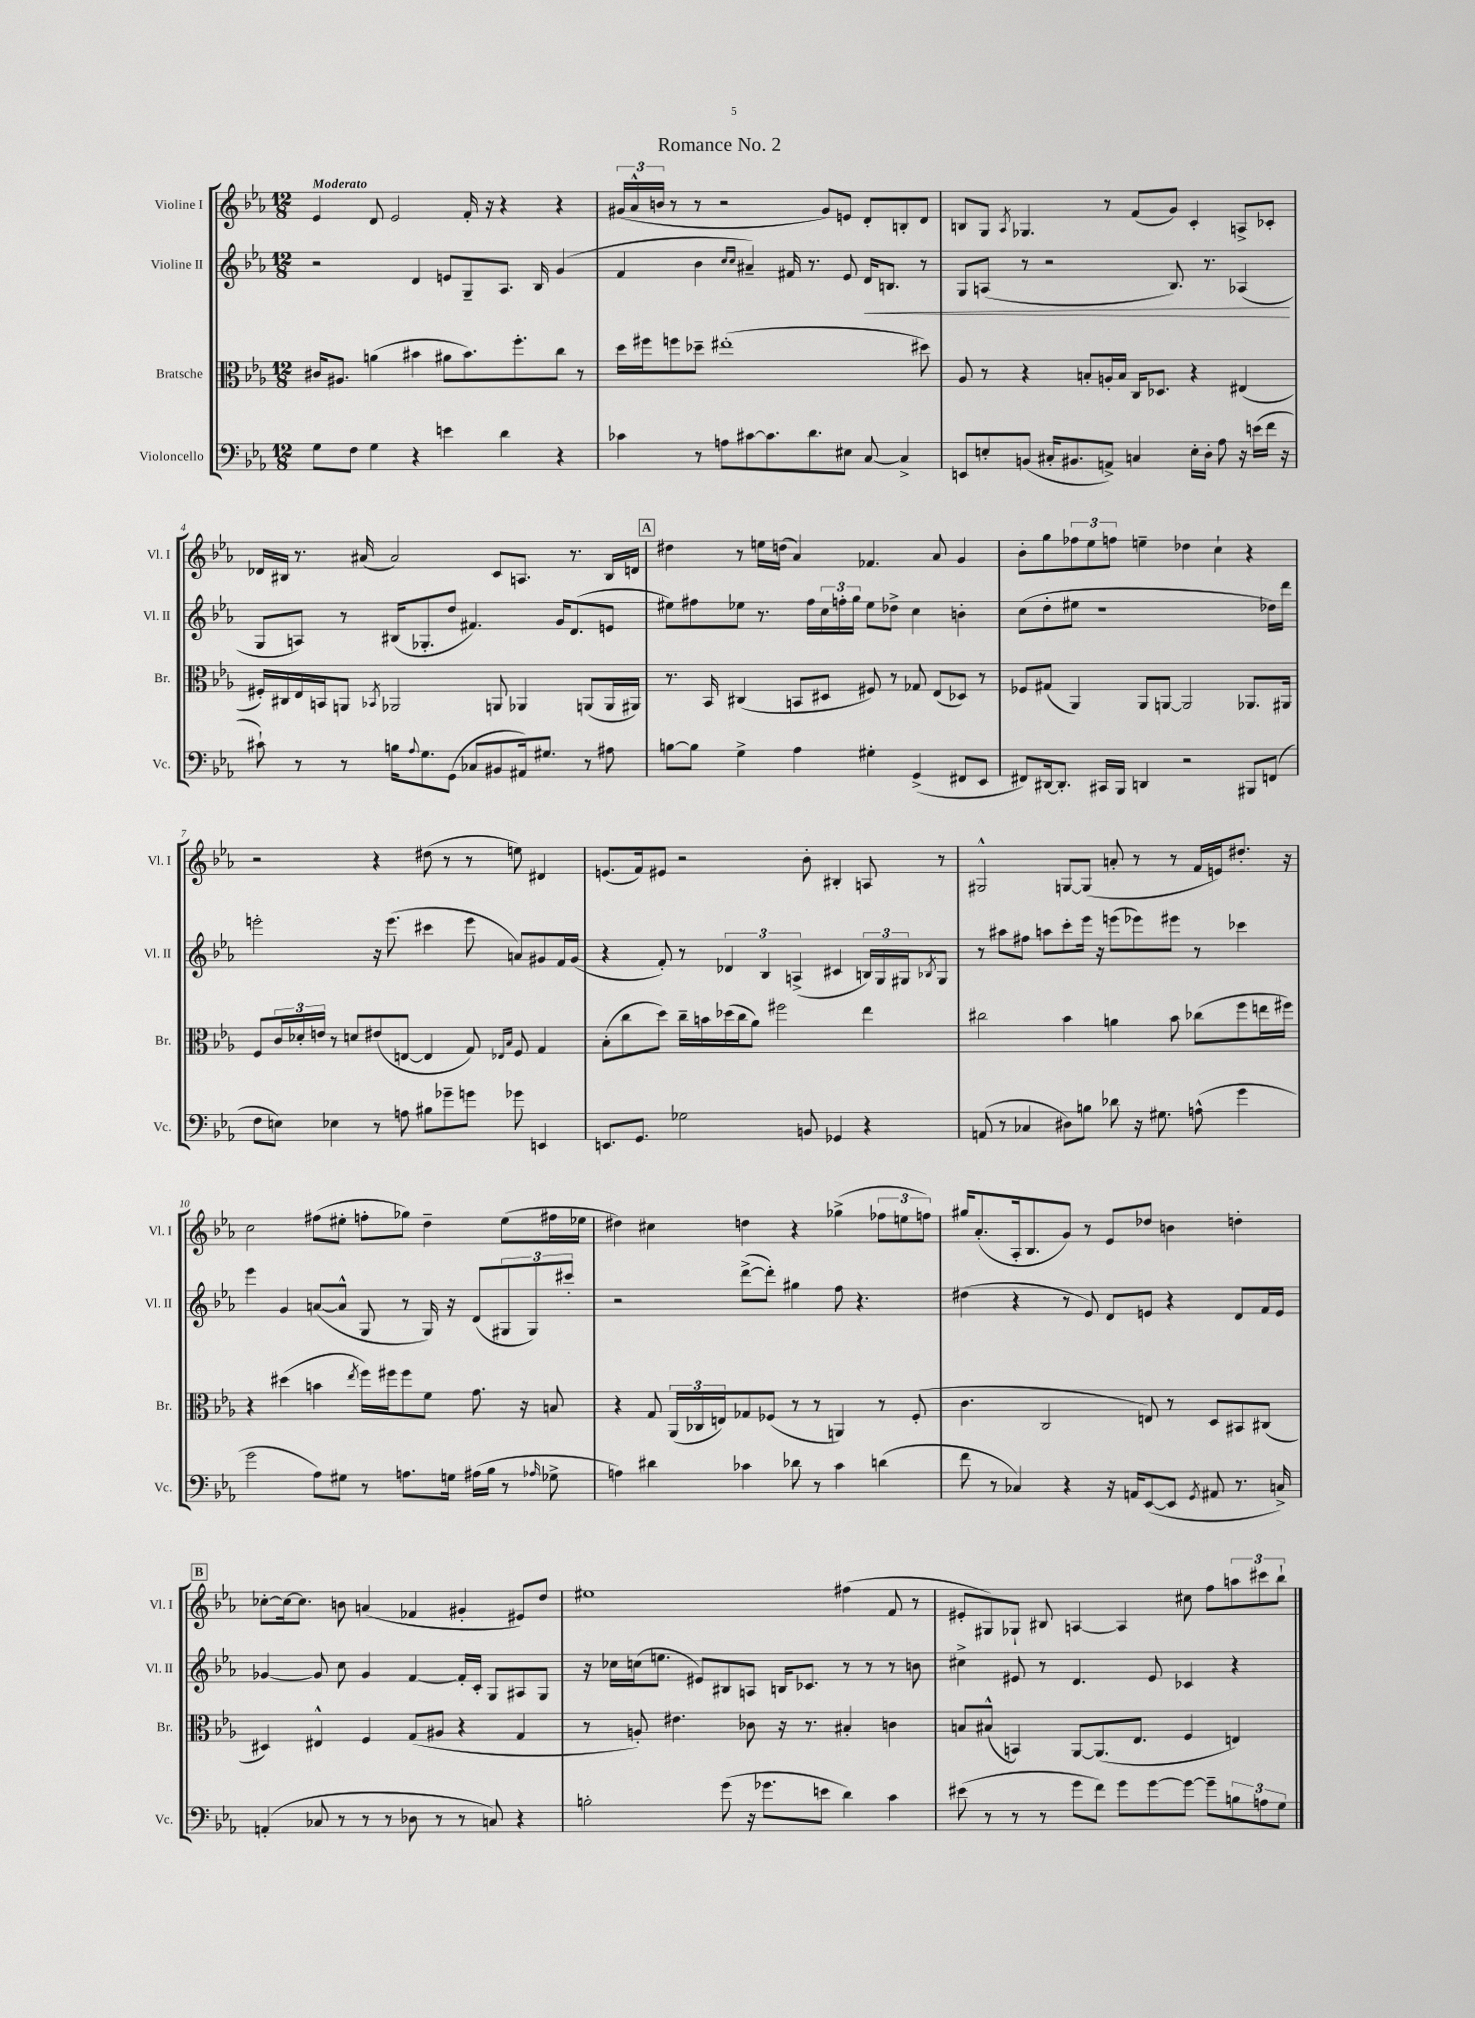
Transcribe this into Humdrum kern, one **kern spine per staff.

**kern	**kern	**kern	**dynam	**kern
*part4	*part3	*part2	*part2	*part1
*staff4	*staff3	*staff2	*staff2	*staff1
*I"Violoncello	*I"Bratsche	*I"Violine II	*	*I"Violine I
*I'Vc.	*I'Br.	*I'Vl. II	*	*I'Vl. I
*clefF4	*clefC3	*clefG2	*	*clefG2
*k[b-e-a-]	*k[b-e-a-]	*k[b-e-a-]	*	*k[b-e-a-]
*M12/8	*M12/8	*M12/8	*	*M12/8
=1	=1	=1	=1	=1
!	!	!	!	!LO:TX:a:B:t=Moderato
8G\L	16c#X/KL	2r	.	4e-/
.	8.A#X/J	.	.	.
8F\J	.	.	.	.
4G\	(4an\	.	.	8d/
.	.	.	.	2e-/
4r	4b#X\	4d/	.	.
4en\	8a#X\L	8en/L	.	.
.	8.b#\)	8G~/	.	16f'/
.	.	.	.	16r
4d\	.	8.A-/J	.	4r
.	8.ff'\	.	.	.
.	.	16B-/	.	.
4r	8cc\J	(4g/	.	4r
.	8r	.	.	.
=2	=2	=2	=2	=2
4c-X\	16dd\LL	4f/	.	(24g#X/LL
.	.	.	.	24a-^^/
.	16ff#X\J	.	.	.
.	.	.	.	24bn/JJ
.	8ffn\	.	.	8r
8r	8dd-X~\J	4b-\	.	8r
8An\L	(1ee#X'	.	.	2r
.	.	16qqcc/LL	.	.
.	.	16qqcc/JJ	.	.
[8c#X\	.	4a#X~/)	.	.
8.c#\]	.	.	.	.
.	.	16f#X/	.	.
8.d\	.	8.r	.	.
.	.	.	.	8g#/L)
8E#X\J	.	8e-/	.	8en/J
!	!	!	!LO:HP:b	!
[8C/	.	16d/KL	<	8d'/L
.	.	8.Bn/J	.	.
4C^/]	.	.	.	8Bn'/
.	8dd#X\)	8r	.	8d/J
=3	=3	=3	=3	=3
8EEn/L	8A-/	8G/L	.	8Bn/L
8En'/	8r	(8An/J	.	8G/J
.	.	.	.	8qA-/
(8BBn/J	4r	8r	.	4.G-X/
16C#X'/KL	.	2r	.	.
8.BB#X/	.	.	.	.
.	8Bn'/L	.	.	.
8AAn^/J)	16An'/L	.	.	8r
.	16B/JJ	.	.	.
4Cn/	16C/KL	.	.	(8f/L
.	8.D-X/J	.	.	.
.	.	8.B-/)	.	8g/J)
16E'\LL	4r	.	.	4c'/
16D'\JJ	.	8.r	.	.
8A-\	.	.	.	.
16r	(4E#X/	(4A-X/	.	8An^/L
(16en\LL	.	.	.	.
16f\JJ	.	.	.	8c-X'/J
16r	.	.	.	.
.	.	.	[	.
!!LO:LB:g=z
=4	=4	=4	=4	=4
8c#X`\)	16F#X'/LL)	8G/L	.	16d-X/LL
.	16C#X/	.	.	16B#X/JJ
8r	16E-/	8An/J)	.	8.r
.	16BBn/J	.	.	.
8r	8AAn/J	8r	.	.
.	.	.	.	(16a#X/
.	8qBB-X/	.	.	.
16Bn\KL	2AA-X/	(16B#X/KL	.	2a#/)
8qqA-/	.	.	.	.
8.G\	.	8.G-X'/	.	.
(8GG\J	.	8dd/J	.	.
8C-X/L	.	4.f#X/)	.	.
8BB#X/	8AAn/	.	.	8c/L
16AA#X/k)	4AA-X/	.	.	8.An/J
8.G#X/J	.	.	.	.
.	.	16g/KL	.	.
.	.	(8.d/	.	8.r
8r	(8AAn/L	.	.	.
8A#X\	16AA/L	8en/J	.	16B#/LL
.	16AA#X/JJ)	.	.	16dn/JJ
!!LO:REH:place=s1:t=A
=5	=5	=5	=5	=5
[8Bn\L	8.r	8ee#X\L)	.	4dd#X\
8B\J]	.	8ff#X\	.	.
.	16BB-/	.	.	.
4G^\	(4C#X/	8ee-X\J	.	8r
.	.	8.r	.	16een\LL
.	.	.	.	(16ddn\JJ
4A-\	8BBn/L	.	.	4a-/)
.	.	16ff#\LL	.	.
.	8D#X/J	24cc\	.	.
.	.	24ffn'\	.	.
.	.	24gg\JJ	.	.
4G#X'\	8F#X/)	8ee-\L	.	4.f-X/
.	8r	8dd-X^\J	.	.
(4GG^/	8G-X/	4cc\	.	.
.	(8E-/L	.	.	8a-/
8FF#X/L	8D-X/J)	4bn'\	.	4g/
8EE-/J	8r	.	.	.
=6	=6	=6	=6	=6
8FF#X/L)	8F-X/L	(8cc\L	.	8b-'\L
[16DD#X/k	(8G#X/J	8dd'\	.	8gg\
8.DD#'/J]	.	.	.	.
.	4AA-/)	8ee#X\J	.	12ff-X\
.	.	.	.	12ee-\
16CC#X/LL	.	1r	.	.
.	.	.	.	12ffn\J
16BBB-/JJ	.	.	.	.
4DDn/	8AA-/L	.	.	4een~\
.	[8AAn/J	.	.	.
2r	2AA/]	.	.	4dd-X\
.	.	.	.	4cc`\
8BBB#X/L	8.AA-X/L	.	.	4r
(8FFn/J	.	16dd-X\LL)	.	.
.	16AA#X/Jk	16ddd\JJ	.	.
!!LO:LB:g=z
=7	=7	=7	=7	=7
8F\L	8F/L	2eeen'\	.	2r
8En\J)	24c/L	.	.	.
.	24d-X'/	.	.	.
.	24en/JJ	.	.	.
4E-X\	8r	.	.	.
.	8dn/L	.	.	.
8r	(8e#X/	16r	.	4r
.	.	(8.eee\	.	.
8An\	[8En/J	.	.	.
8B#X\L	4E/]	4ccc#X\	.	(8dd#X\
8g-X~\	.	.	.	8r
8gn\J	8G/)	8eee\	.	8r
.	16qqE-X/LL	.	.	.
.	16qqB-/JJ	.	.	.
8g-X\	8F/	8an/L)	.	8een\)
4EEn/	4G/	8g#X/	.	4d#X/
.	.	16f/L	.	.
.	.	(16g#/JJ	.	.
=8	=8	=8	=8	=8
8.EEn/L	(8B-'\L	4r	.	(8.en/L
.	8cc\	.	.	.
8.GG/J	.	.	.	16f/k)
.	8dd\J)	8f'/)	.	8e#X/J
2G-X\	16cc~\LL	8r	.	2r
.	16bn\	.	.	.
.	(16dd-X\	6d-X/	.	.
.	16cc\J	.	.	.
.	8a-\J)	.	.	.
.	.	6B-/	.	.
.	2ff#X\	.	.	.
.	.	(6An^/	.	.
8BBn/	.	.	.	8b-'\
4GG-X/	.	4c#X/	.	4B#X'/
4r	4ee-\	24Bn/LL)	.	8An/
.	.	24G/	.	.
.	.	24G#X/J	.	.
.	.	8qB-X/	.	.
.	.	8G#/J	.	8r
=9	=9	=9	=9	=9
(8AAn/	2cc#X\	8r	.	2G#X^^/
8r	.	8aa#X\L	.	.
4C-X/	.	8ff#X\J	.	.
.	.	8aan\L	.	.
8D#X\L)	4b-\	8ccc'\	.	[8Gn/L
8Bn\J	.	16eee-\Jk	.	(8G/J]
.	.	16r	.	.
8d-X\	4an\	(8eeen\L	.	8an'/
16r	.	8eee-X\)	.	8r
8.G#X\	.	.	.	.
.	8b-\	8eee#X\J	.	8r
(8An^^\	(8cc-X\L	8r	.	16f/LL
.	.	.	.	16en/J)
4g\	8ff\	4ccc-X\	.	8.dd#X'/J
.	16een\L	.	.	.
.	16ff#X\JJ)	.	.	16r
!!LO:LB:g=z
=10	=10	=10	=10	=10
2g\	4r	4eee-\	.	2cc\
.	(4dd#X\	4g/	.	.
8A-\L)	4bn\	([8an/L	.	(8ff#X\L
8G#X\J	.	8a^^/J]	.	8ee#X'\J
.	8qee-/	.	.	.
8r	16ff\LL)	8G/	.	8ffn'\L
.	16ff#X\J	.	.	.
8.An\L	8ff#\	8r	.	8gg-X\J)
.	8f\J	16G/)	.	4dd~\
16Gn\Jk	.	16r	.	.
(16A#X\LL	8.g\	(8d/L	.	.
16B-\JJ	.	.	.	.
8r	.	12G#X/	.	(8ee#\L
.	16r	.	.	.
.	.	12G#/)	.	.
16qqA-X/	.	.	.	.
8G-X^\	8Bn/	.	.	16ff#X\L
.	.	12ccc#X'/J	.	.
.	.	.	.	16ee-X\JJ
=11	=11	=11	=11	=11
4An\)	4r	2r	.	4dd#X\)
4d#X\	8G/	.	.	4cc#X\
.	(24AA-/LL	.	.	.
.	24C-X/	.	.	.
.	24En/J)	.	.	.
4c-X\	8G-X/	([8ddd^\L	.	4ddn\
.	(8F-X/J	8ddd'\J])	.	.
8d-X\	8r	4gg#X\	.	4r
8r	8r	.	.	.
4c-\	4AAn/)	8ff\	.	(4gg-X^\
.	.	4.r	.	.
(4dn\	8r	.	.	12ff-X\L
.	.	.	.	12een\
.	(8F-'/	.	.	.
.	.	.	.	12ffn\J)
=12	=12	=12	=12	=12
8f\	4.c\	(4dd#X\	.	16gg#X/KL
.	.	.	.	(8.a-'/
8r	.	.	.	.
4C-X/)	.	4r	.	16A-'/k
.	.	.	.	8.B-/
.	2C/	.	.	.
4r	.	8r	.	8g/J)
.	.	8e-/)	.	8r
16r	.	8d/L	.	8e-/L
16AAn/KL	.	.	.	.
([8EE-/	8En/)	8en/J	.	8dd-X/J
8EE-/J]	8r	4r	.	4bn\
8qGG/	.	.	.	.
8AA#X/	8D/L	.	.	.
8.r	8BB#X/	8d/L	.	4ddn'\
.	(8C#X/J	16f/L	.	.
16Cn^/)	.	16e/JJ	.	.
!!LO:LB:g=z
!!LO:REH:place=s1:t=B
=13	=13	=13	=13	=13
(4AAn'/	4D#X/)	[4g-X/	.	[8cc-X'\L
.	.	.	.	16cc-\k_
.	.	.	.	8.cc-\J]
8C-X/	4E#X^^/	8g-/]	.	.
8r	.	8cc\	.	8bn\
8r	4F/	4g-/	.	(4an/
8r	.	.	.	.
8D-X\	(8G/L	[4f/	.	4f-X/
8r	8A#X/J	.	.	.
8r	4r	16f'/LL]	.	4g#X'/
.	.	16c'/JJ	.	.
8Cn/)	.	8G/L	.	.
4r	4G/	8A#X/	.	8e#X/L)
.	.	8G/J	.	8dd/J
=14	=14	=14	=14	=14
2Bn'\	8r	16r	.	1ee#X
.	.	16cc-X\LL	.	.
.	8An'/)	(16ccn\J	.	.
.	.	8.een\J	.	.
.	4.e#X\	.	.	.
.	.	8e#X/L)	.	.
(8g\	.	8B#X/	.	.
16r	8c-X\	8An/J	.	.
8.g-X\L	.	.	.	.
.	16r	16Bn/KL	.	.
.	8.r	8.c-X/J	.	.
8en\J	.	.	.	.
4d\)	4B#X'/	8r	.	(4ff#X\
.	.	8r	.	.
4c\	4cn\	8r	.	8f/
.	.	8bn\	.	8r
=15	=15	=15	=15	=15
(8e#X\	8Bn/L	4cc#X^\	.	8e#X'/L
8r	(8B#X^^/J	.	.	8G#X/)
8r	4BBn/)	8e#X/	.	8G-X`/J
8r	.	8r	.	8B#X/
8g\L	[8AA-/L	4.d/	.	[4An/
8f\J)	(8.AA-/]	.	.	.
8g\L	.	.	.	4A/]
.	8.E-/J	.	.	.
[8g\	.	8e#/	.	.
8g\J_	4F/	4c-X/	.	8cc#X\
8g~\L]	.	.	.	8ff\L
12Bn\	4En/)	4r	.	12aan\
12An\	.	.	.	12ccc#X\
12G\J	.	.	.	12bb-`\J
==	==	==	==	==
*-	*-	*-	*-	*-
